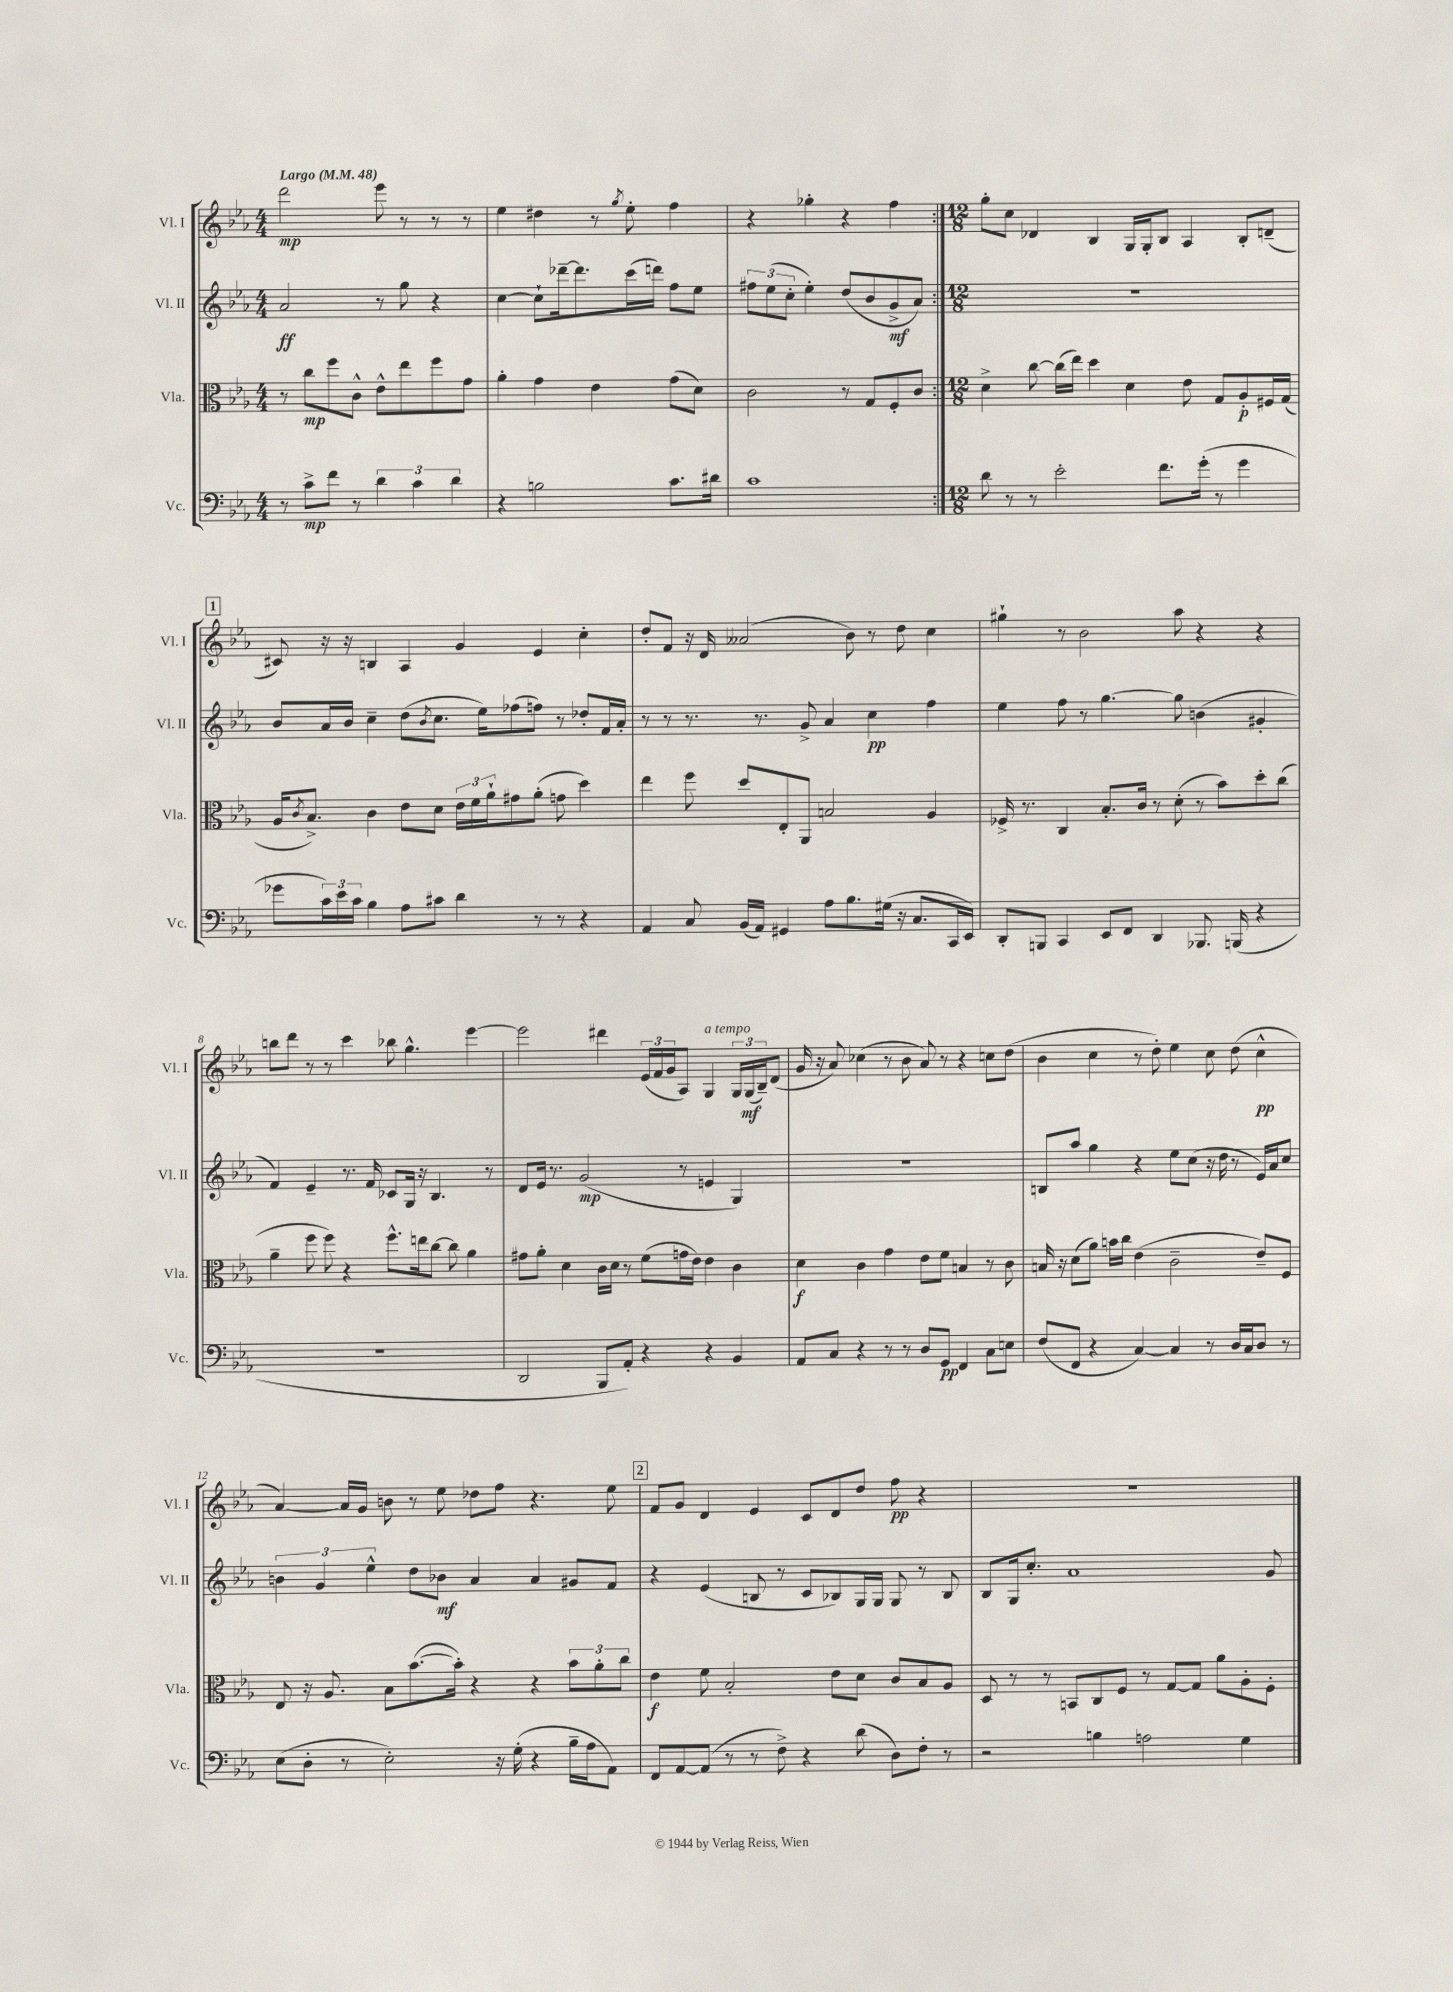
<<
\new StaffGroup <<
\new Staff = "s0" \with { instrumentName = "Vl. I" shortInstrumentName = "Vl. I" } {
    \clef treble \key ees \major \numericTimeSignature \time 4/4 \tempo "Largo" 4 = 48
    \repeat volta 2 { d'''2\mp ees'''8 r8 r8 r8 |
    ees''4 dis''4 r8 \acciaccatura { g''8 } ees''8-. f''4 |
    r4 ges''4-. r4 f''4 | }
    \numericTimeSignature \time 12/8 g''8-. c''8 des'4 bes4 g16 g16-. bes8 aes4 bes8-. d'8--( |
    \mark \markup { \box "1" } cis'8) r16 r16 b4 aes4 g'4 ees'4 c''4-. |
    d''8-. f'8 r16 d'16 aeses'2( bes'8) r8 d''8 c''4 |
    gis''4-! r8 bes'2 aes''8 r4 r4 |
    b''8 d'''8 r8 r8 c'''4 bes''8 g''4.-^ ees'''4~ |
    ees'''2 dis'''4 \tuplet 3/2 { ees'16( f'16 g'16 } aes8) g4^\markup { \italic "a tempo" } \tuplet 3/2 { g16 g16\mf( bes16--) } d'8( |
    g'16 r16 aes'8) ces''4( r8 bes'8 aes'8) r8 r4 c''8 d''8( |
    bes'4 c''4 r8 d''8-.) ees''4 c''8 d''8( c''4-^\pp |
    aes'4~) aes'16 g'16 b'8 r8 ees''8 des''8 f''8 r4. ees''8 |
    \mark \markup { \box "2" } f'8 g'8 d'4 ees'4 c'8 d'8 d''8 f''8\pp r4 |
    R1. \bar "|." |
}
\new Staff = "s1" \with { instrumentName = "Vl. II" shortInstrumentName = "Vl. II" } {
    \clef treble \key ees \major \numericTimeSignature \time 4/4
    \repeat volta 2 { aes'2\ff r8 g''8 r4 |
    c''4~ c''8-! des'''16~-- des'''8. c'''16( d'''16) f''8 ees''8 |
    \tuplet 3/2 { fis''8 ees''8( c''8-. } ees''4-.) d''8( bes'8 g'8->\mf aes'8) | }
    \numericTimeSignature \time 12/8 R1. |
    \mark \markup { \box "1" } bes'8 aes'16 bes'16 c''4-- d''8( \acciaccatura { bes'8 } c''8. ees''16) fes''8( f''8) r8 des''8-. f'16 aes'16-. |
    r8 r8 r8. r8. g'8-> aes'4 c''4\pp f''4 |
    ees''4 f''8 r8 g''4.~ g''8 b'4( gis'4-. |
    f'4) ees'4-- r8. f'16 ces'8 g16 r16 bes4. r8 |
    d'8 ees'16 r8. g'2\mp( r8 e'4 g4) |
    R1. |
    b8 aes''8 g''4 r4 ees''8 c''8( r16 d''16 r8 ees'16) aes'16 c''8 |
    \tuplet 3/2 { b'4 g'4 ees''4-^ } d''8 bes'8\mf aes'4 aes'4 gis'8 f'8 |
    \mark \markup { \box "2" } r4 ees'4( b8 r8 c'8 bes8) g16 g16 g8 r8 bes8 |
    bes8 g16 c''8.-. aes'1 g'8 \bar "|." |
}
\new Staff = "s2" \with { instrumentName = "Vla." shortInstrumentName = "Vla." } {
    \clef alto \key ees \major \numericTimeSignature \time 4/4
    \repeat volta 2 { r8 c''8\mp f''8 c'8-^ ees'8-^ ees''8 f''8 g'8 |
    aes'4-. g'4 ees'4 g'8( d'8) |
    c'2 r8 g8 f8-. c'8 | }
    \numericTimeSignature \time 12/8 d'4-> c''8~ c''16( ees''16) d''4 d'4 ees'8 g8 aes8-.\p fis16 g16( |
    \mark \markup { \box "1" } aes16 \acciaccatura { c'8 } bes8.->) c'4 ees'8 d'8 \tuplet 3/2 { ees'16 f'16 aes'16-! } gis'8 aes'8-.( g'8 d''4) |
    ees''4 f''8 d''8 ees8-. aes,8 b2 aes4 |
    fes16-> r8. c4 bes8.-. c'16 r8 d'8-.( r8 bes'8) d''8-. c''8( |
    aes'4-- f''8 f''8) r4 f''8.-^ e''16 c''8~ c''8 aes'4 |
    gis'8 aes'8-. d'4 c'16 d'16 r8 f'8( g'16 ees'16) ees'4 c'4 |
    d'4\f c'4 g'4 ees'8 f'8 b4 r8 c'8 |
    b16 r16 d'8( aes'8) b'16 c''16 ees'4( c'2-- ees'8--) f8 |
    ees8 r16 aes8. bes8 bes'8.~( bes'16-.) r4 r4 \tuplet 3/2 { bes'8 aes'8-. c''8 } |
    \mark \markup { \box "2" } ees'4\f f'8 bes2-. ees'8 d'8 c'8 bes8 aes8 |
    d8 r8 r8 b,8 c8 f8 r8 g8~ g8 aes'8 aes8-. f8-. \bar "|." |
}
\new Staff = "s3" \with { instrumentName = "Vc." shortInstrumentName = "Vc." } {
    \clef bass \key ees \major \numericTimeSignature \time 4/4
    \repeat volta 2 { r8 c'8->\mp f'8 r8 \tuplet 3/2 { d'4 c'4 d'4 } |
    r4 b2 c'8. dis'16 |
    c'1 | }
    \numericTimeSignature \time 12/8 d'8 r8 r8 ees'2-. f'8. g'16-.( r8 g'4 |
    \mark \markup { \box "1" } ges'8 \tuplet 3/2 { c'16) ees'16 c'16 } bes4 aes8 cis'8 d'4 r8 r8 r4 |
    aes,4 c8 bes,16( aes,16) gis,4 aes8 bes8. gis16( r16 c8. c,16 ees,16) |
    d,8-. b,,8 c,4 ees,8 f,8 d,4 bes,,8. b,,16( r4 |
    R1. |
    d,2 bes,,8 aes,8-.) r4 r4 bes,4 |
    aes,8 c8 r4 r8 r8 d8 g,8\pp f,4 c8 e8 |
    f8( f,8 r4 c4~) c4 r8 d16 c16 d8 r8 |
    ees8( d8-. r8 ees2-.) r16 g16-.( r4 bes16-- aes16 aes,8) |
    \mark \markup { \box "2" } f,8 aes,8~ aes,8( r8 r8 f8->) r4 d'8( d8) f8-. r8 |
    r2 b4 a2 g4 \bar "|." |
}
>>
>>
